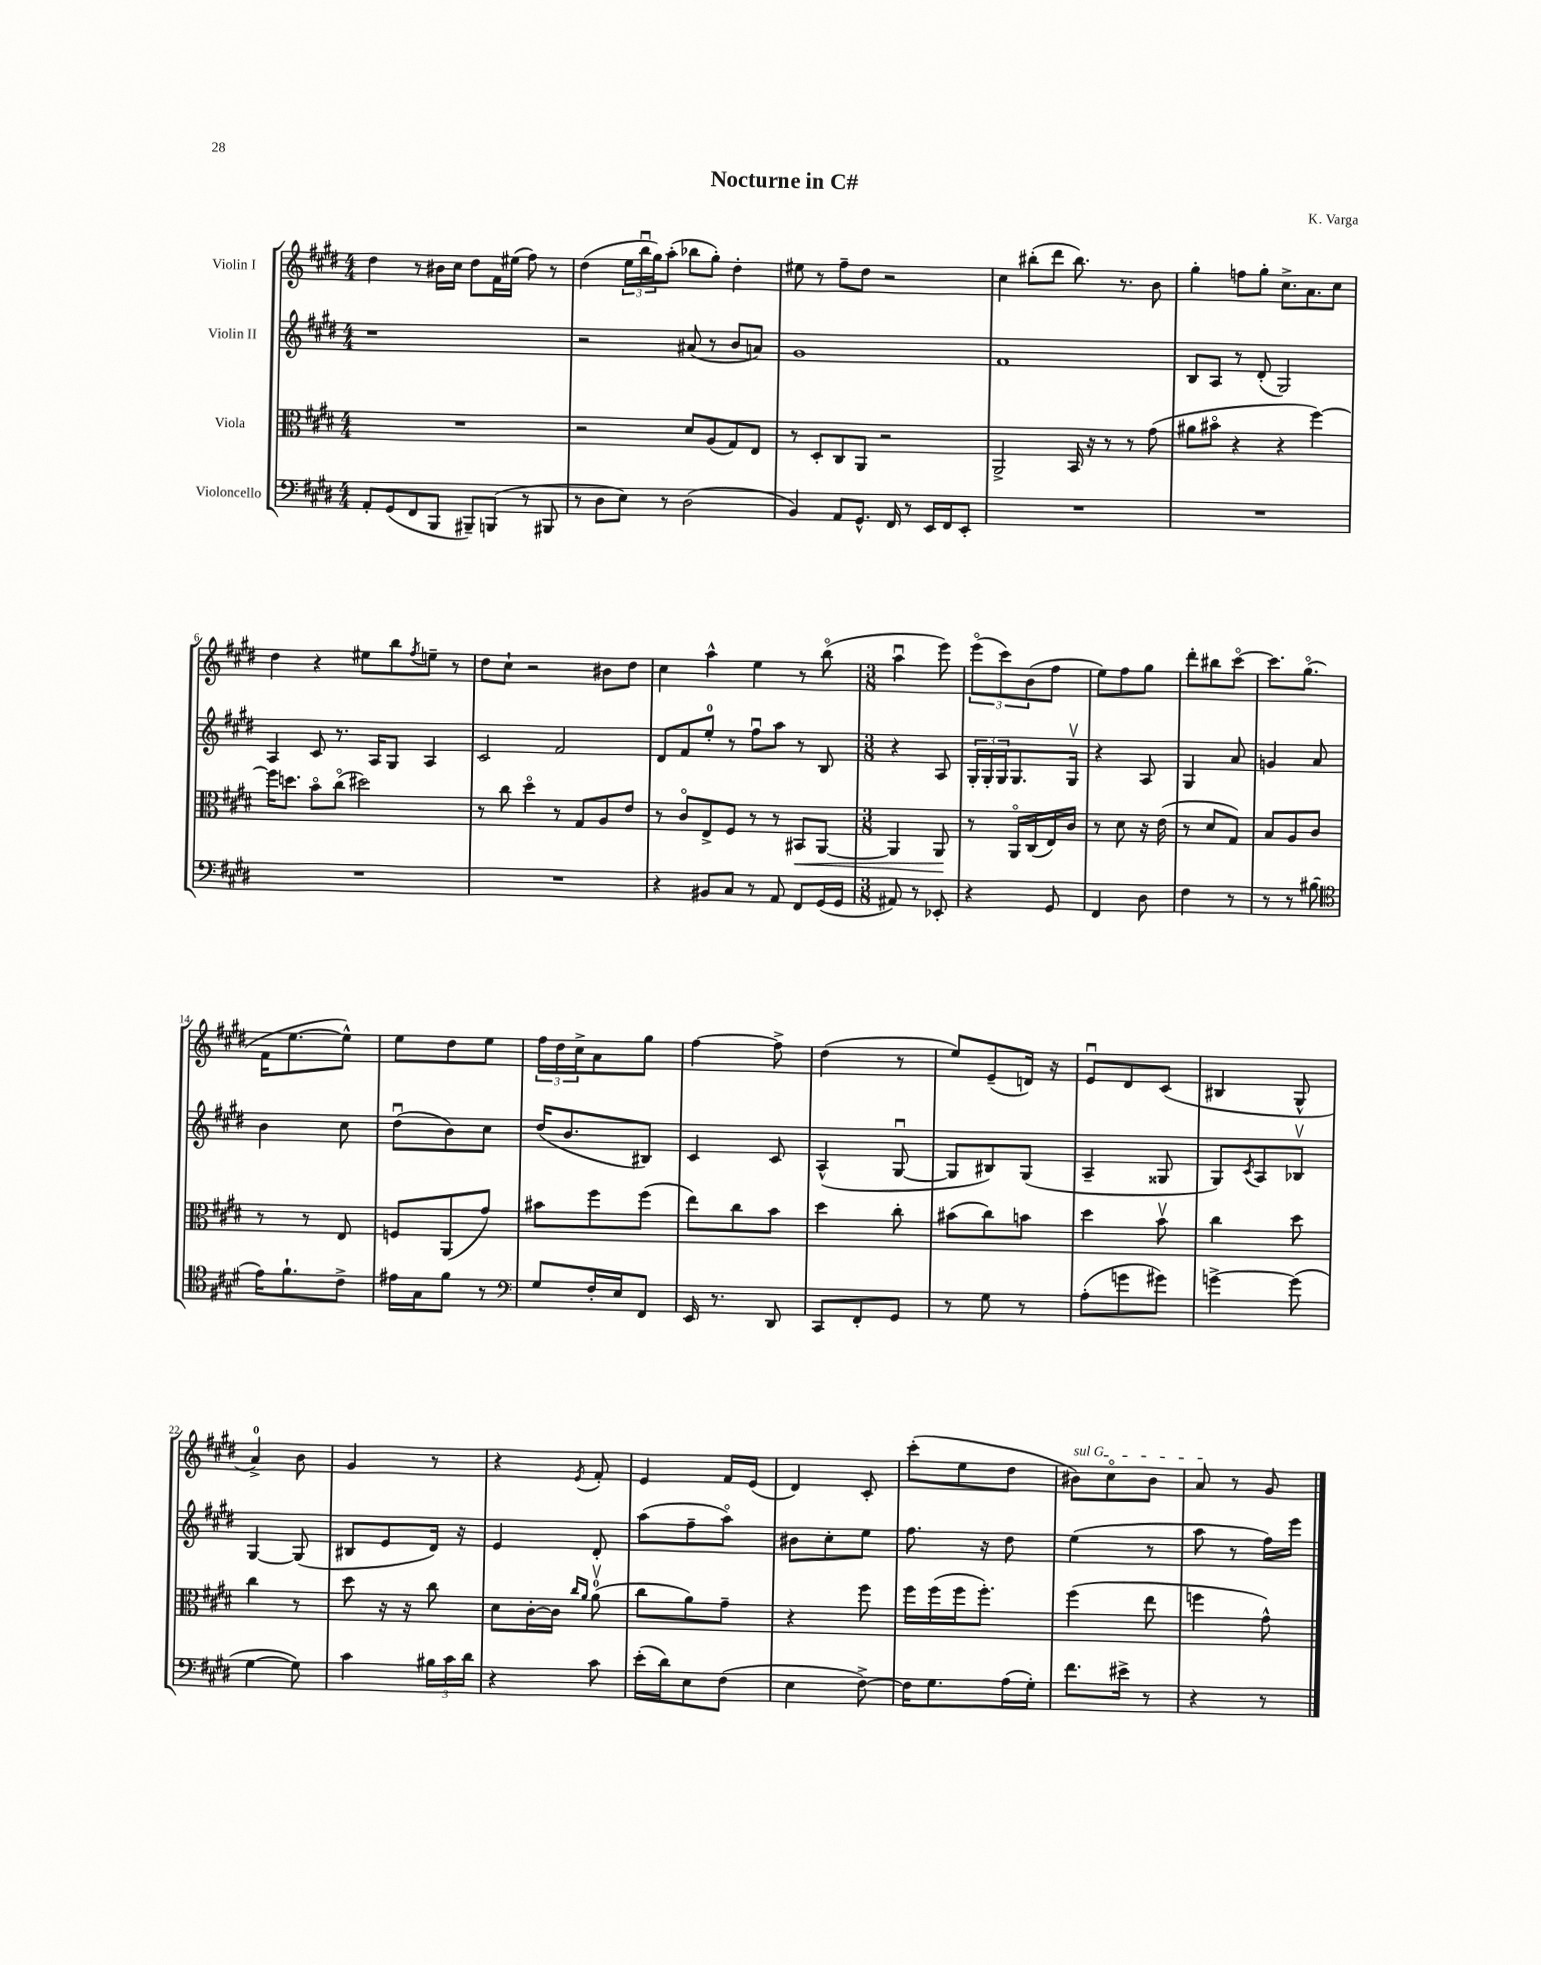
\header { title = "Nocturne in C#" composer = "K. Varga" }
<<
\new StaffGroup <<
\new Staff = "s0" \with { instrumentName = "Violin I" } {
    \clef treble \key e \major \numericTimeSignature \time 4/4
    dis''4 r8 bis'16 cis''16 dis''8 fis'16 eis''16( fis''8) r8 |
    dis''4( \tuplet 3/2 { e''16 b''16\downbow gis''16) } a''8-.( bes''8 gis''8-.) dis''4-. |
    eis''8 r8 fis''8-- dis''8 r2 |
    cis''4 bis''8-.( dis'''8 bis''8.) r8. b'8 |
    gis''4-. f''8 gis''8-. cis''8.-> a'8. cis''8 |
    dis''4 r4 eis''8 b''8 \acciaccatura { fis''8 } e''8-- r8 |
    dis''8 cis''8-! r2 bis'8 dis''8 |
    cis''4 a''4-^ e''4 r8 b''8\flageolet( |
    \numericTimeSignature \time 3/8 a''4\downbow e'''8) |
    \tuplet 3/2 { e'''8\flageolet( cis'''8) b'8( } fis''8 |
    e''8) fis''8 gis''8 |
    dis'''8-. bis''8 cis'''8~\flageolet |
    cis'''8. gis''8.\flageolet( |
    fis'16 e''8.~ e''8-^) |
    e''8 dis''8 e''8 |
    \tuplet 3/2 { fis''16 dis''16 cis''16-> } a'8 gis''8 |
    fis''4~ fis''8-> |
    dis''4( r8 |
    e''8) e'8--( d'16) r16 |
    e'8\downbow dis'8 cis'8( |
    bis4 gis8-^ |
    a'4-0->) b'8 |
    gis'4 r8 |
    r4 \acciaccatura { e'8 } fis'8-. |
    e'4 fis'16 e'16( |
    dis'4) cis'8-. |
    cis'''8-.( e''8 dis''8 |
    \once \override TextSpanner.bound-details.left.text = \markup { \italic "sul G" } bis'8\startTextSpan) cis''8\flageolet bis'8 |
    a'8\stopTextSpan r8 gis'8 \bar "|." |
}
\new Staff = "s1" \with { instrumentName = "Violin II" } {
    \clef treble \key e \major \numericTimeSignature \time 4/4
    r1 |
    r2 ais'8( r8 b'8 a'8) |
    gis'1 |
    fis'1 |
    b8 a8 r8 dis'8-.( gis2) |
    a4 cis'8 r8. a16 gis8 a4 |
    cis'2 fis'2 |
    dis'8 fis'8 e''8-0-. r8 fis''8\downbow a''8 r8 b8 |
    \numericTimeSignature \time 3/8 r4 a8 |
    \tuplet 3/2 { gis16-. gis16-. gis16 } gis8. gis16\upbow |
    r4 a8 |
    gis4 a'8 |
    g'4 a'8 |
    b'4 cis''8 |
    dis''8\downbow( b'8) cis''8 |
    dis''16( b'8. bis8) |
    cis'4 cis'8 |
    a4-^( gis8~\downbow |
    gis8 bis8) gis8( |
    a4-- gisis8 |
    gis8) \acciaccatura { cis'8 } a8 bes8\upbow |
    gis4~ gis8( |
    bis8 e'8 dis'16) r16 |
    e'4 dis'8-. |
    a''8( fis''8-- a''8\flageolet) |
    bis'8 cis''8-. e''8 |
    fis''8. r16 dis''8 |
    e''4( r8 |
    a''8 r8 fis''16) e'''16 \bar "|." |
}
\new Staff = "s2" \with { instrumentName = "Viola" } {
    \clef alto \key e \major \numericTimeSignature \time 4/4
    R1 |
    r2 dis'8 a8( gis8) e8 |
    r8 dis8-. cis8 a,8 r2 |
    a,2-> b,16 r16 r8 r8 gis'8( |
    ais'8 bis'8\flageolet r4 r4 fis''4~) |
    fis''16 d''8. b'8\flageolet cis''8\flageolet( dis''2) |
    r8 cis''8 dis''4\flageolet r8 gis8 a8 e'8 |
    r8 cis'8\flageolet e8-> fis8 r8 r8 bis,8\< a,8~ |
    \numericTimeSignature \time 3/8 a,4 a,8\! |
    r8 a,16\flageolet cis16( e16) cis'16 |
    r8 dis'8 r16 e'16( |
    r8 dis'8 gis8) |
    b8 a8 cis'8 |
    r8 r8 e8 |
    f8 a,8( gis'8) |
    bis'8 fis''8 fis''8( |
    e''8) cis''8 b'8 |
    dis''4 cis''8-. |
    bis'8( cis''8) b'8 |
    dis''4 b'8\upbow |
    cis''4 dis''8 |
    cis''4 r8 |
    dis''8 r16 r16 cis''8 |
    dis'8 cis'16~-. cis'16 \grace { cis''16 a'16 } a'8-0\upbow( |
    cis''8 a'8) gis'8-- |
    r4 fis''8 |
    fis''16 fis''16( fis''16 fis''8.-.) |
    fis''4( e''8 |
    f''4 gis'8-^) \bar "|." |
}
\new Staff = "s3" \with { instrumentName = "Violoncello" } {
    \clef bass \key e \major \numericTimeSignature \time 4/4
    a,8-. gis,8( fis,8 b,,8 bis,,8--) b,,8( r8 bis,,8 |
    r8 dis8 e8) r8 dis2( |
    b,4) a,8 gis,8.-^ fis,16 r8 e,16 fis,16 e,8-. |
    R1 |
    R1 |
    R1 |
    R1 |
    r4 bis,8 cis8 r8 a,8 fis,8 gis,16( gis,16 |
    \numericTimeSignature \time 3/8 ais,8) r8 ees,8-. |
    r4 gis,8 |
    fis,4 dis8 |
    fis4 r8 |
    r8 r8 bis8( |
    \clef tenor e'16) fis'8.-! cis'8-> |
    eis'16 gis16 fis'8 r8 |
    \clef bass gis8 fis16-. e16 fis,8 |
    e,16 r8. dis,8 |
    cis,8 fis,8-. gis,8 |
    r8 gis8 r8 |
    a8-.( g'8 gis'8) |
    g'4~-> g'8( |
    gis4~ gis8) |
    cis'4 \tuplet 3/2 { bis16 cis'16 dis'16 } |
    r4 cis'8 |
    e'16-.( dis'16) e8 fis8( |
    e4 fis8~->) |
    fis16 gis8. a16( gis16-.) |
    fis'8. eis'16-> r8 |
    r4 r8 \bar "|." |
}
>>
>>
